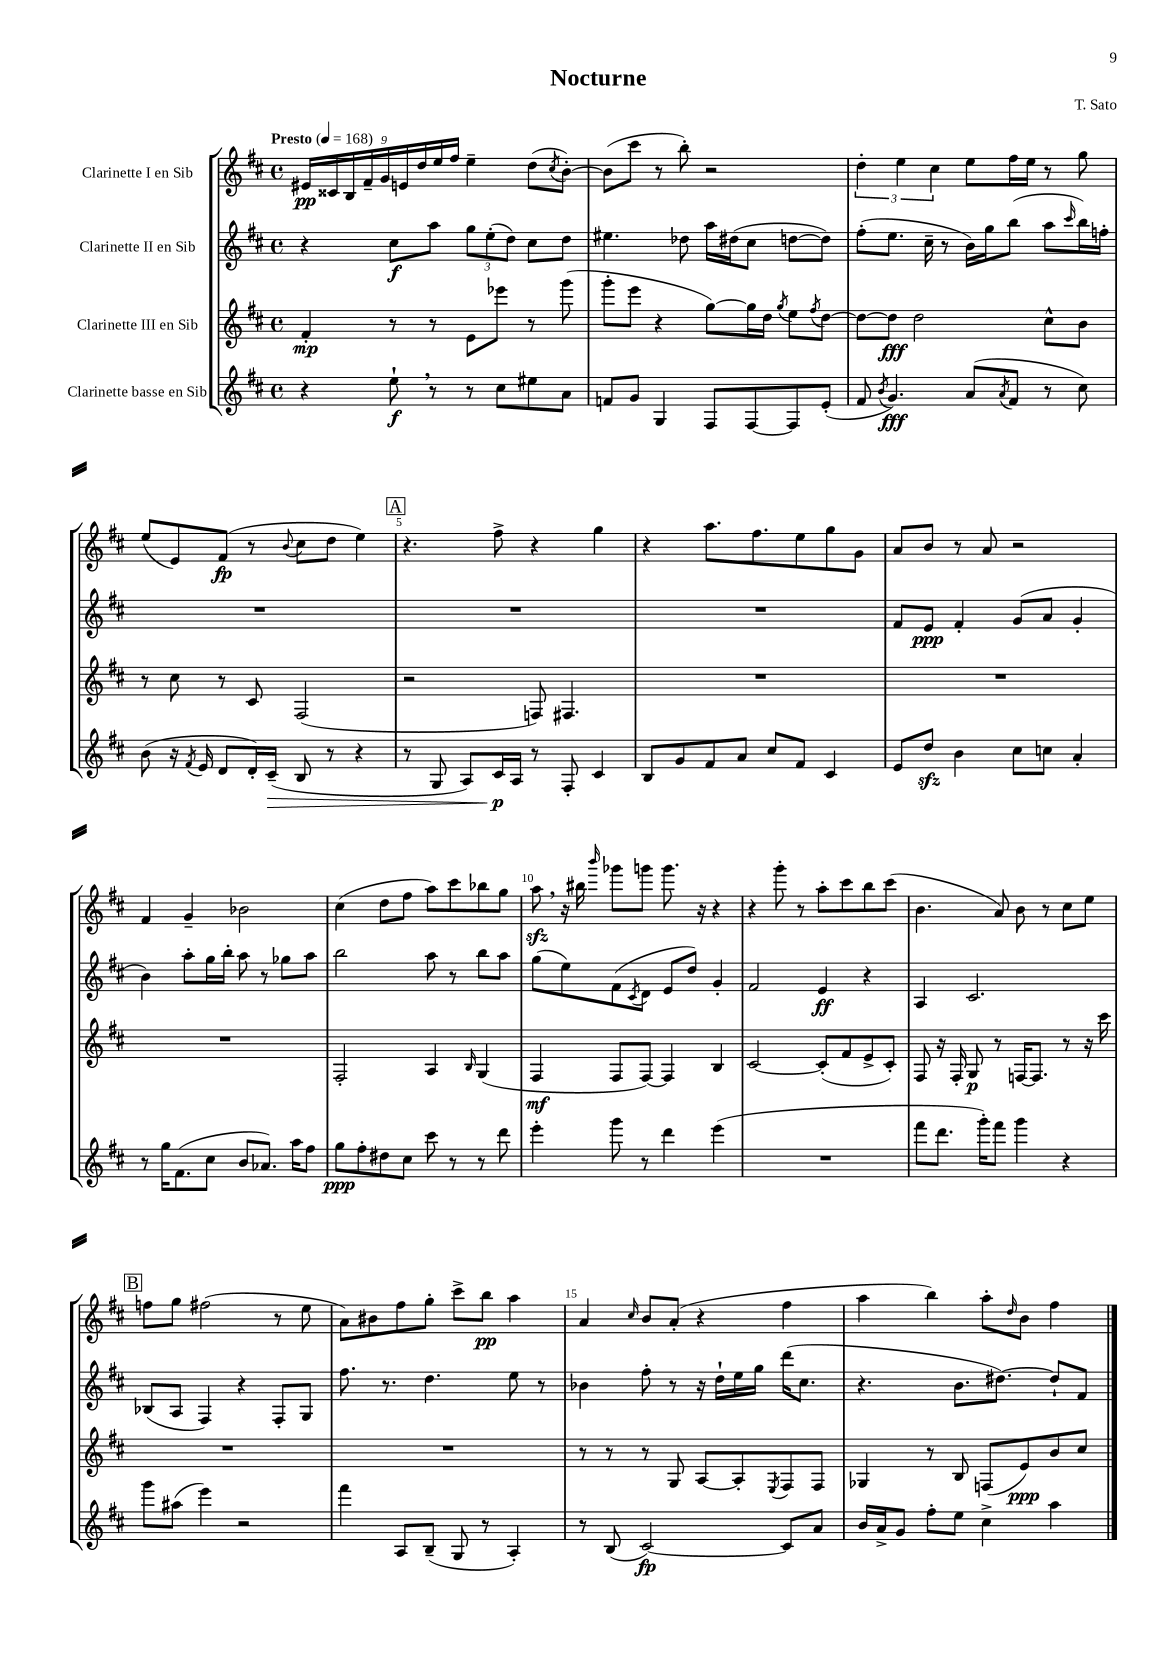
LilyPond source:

\header { title = "Nocturne" composer = "T. Sato" }
<<
\new StaffGroup <<
\new Staff = "s0" \with { instrumentName = "Clarinette I en Sib" } {
    \clef treble \key d \major \defaultTimeSignature \time 4/4 \tempo "Presto" 4 = 168
    \tuplet 9/8 { eis'16\pp cisis'16 b16 fis'16-- g'16 e'16 d''16 e''16 fis''16 } e''4-- d''8( \acciaccatura { cis''8 } b'8~-.) |
    b'8( cis'''8 r8 b''8-.) r2 |
    \tuplet 3/2 { d''4-. e''4 cis''4 } e''8 fis''16 e''16 r8 g''8 |
    e''8( e'8) fis'8\fp( r8 \appoggiatura { b'8 } cis''8 d''8 e''4) |
    \mark \markup { \box "A" } r4. fis''8-> r4 g''4 |
    r4 a''8. fis''8. e''8 g''8 g'8 |
    a'8 b'8 r8 a'8 r2 |
    fis'4 g'4-- bes'2 |
    cis''4( d''8 fis''8 a''8) cis'''8 bes''8 g''8 |
    a''8\sfz \breathe r16 bis''16 \grace { b'''16 } ges'''8 g'''8 g'''8. r16 r4 |
    r4 g'''8-. r8 a''8-. cis'''8 b''8 cis'''8( |
    b'4. a'8) b'8 r8 cis''8 e''8 |
    \mark \markup { \box "B" } f''8 g''8 fis''2( r8 e''8 |
    a'8) bis'8 fis''8 g''8-. cis'''8-> b''8\pp a''4 |
    a'4 \grace { cis''16 } b'8 a'8-.( r4 fis''4 |
    a''4 b''4) a''8-. \grace { d''16 } b'8 fis''4 \bar "|." |
}
\new Staff = "s1" \with { instrumentName = "Clarinette II en Sib" } {
    \clef treble \key d \major \defaultTimeSignature \time 4/4
    r4 cis''8\f a''8 \tuplet 3/2 { g''8 e''8-.( d''8) } cis''8 d''8 |
    eis''4. des''8 a''16 dis''16( cis''8 d''8~ d''8) |
    fis''8-.( e''8. cis''16-- r8 b'16) g''16 b''8( a''8 \grace { cis'''16 } b''16) f''16-. |
    R1 |
    \mark \markup { \box "A" } R1 |
    R1 |
    fis'8 e'8\ppp fis'4-. g'8( a'8 g'4-. |
    b'4) a''8-. g''16 b''16-. a''8 r8 ges''8 a''8 |
    b''2 a''8 r8 b''8 a''8 |
    g''8( e''8) fis'8( \acciaccatura { cis'8 } d'8 e'8 d''8) g'4-. |
    fis'2 e'4\ff r4 |
    a4 cis'2. |
    \mark \markup { \box "B" } bes8( a8 fis4) r4 fis8-. g8 |
    fis''8. r8. d''4. e''8 r8 |
    bes'4 fis''8-. r8 r16 d''16-! e''16 g''16 d'''16( cis''8. |
    r4. b'8. dis''8.~) dis''8-! fis'8 \bar "|." |
}
\new Staff = "s2" \with { instrumentName = "Clarinette III en Sib" } {
    \clef treble \key d \major \defaultTimeSignature \time 4/4
    fis'4-.\mp r8 r8 e'8 ees'''8 r8 g'''8( |
    g'''8-. e'''8 r4 g''8~) g''16 d''16 \acciaccatura { g''8 } e''8 \acciaccatura { fis''8 } d''8~ |
    d''8~ d''8\fff d''2 cis''8-^ b'8 |
    r8 cis''8 r8 cis'8 fis2( |
    \mark \markup { \box "A" } r2 f8) fis4. |
    R1 |
    R1 |
    R1 |
    fis2-. a4 \grace { b16 } g4( |
    fis4\mf fis8 fis8~) fis4 b4 |
    cis'2~ cis'8-.( fis'8 e'8-> cis'8-.) |
    fis8 r16 fis16-. g8\p r8 f16~ f8. r8 r16 cis'''16 |
    \mark \markup { \box "B" } R1 |
    R1 |
    r8 r8 r8 g8 a8~ a8-. \acciaccatura { e8 } fis8 fis8 |
    ges4 r8 b8 f8( e'8\ppp) b'8 cis''8 \bar "|." |
}
\new Staff = "s3" \with { instrumentName = "Clarinette basse en Sib" } {
    \clef treble \key d \major \defaultTimeSignature \time 4/4
    r4 e''8-!\f \breathe r8 r8 cis''8 eis''8 a'8 |
    f'8 g'8 g4 fis8 fis8~ fis8 e'8-.( |
    fis'8 \acciaccatura { b'8 } g'4.\fff) a'8( \acciaccatura { a'8 } fis'8 r8 cis''8) |
    b'8( r16 \acciaccatura { fis'8 } e'16 d'8 d'16-.) cis'16--\>( b8 r8 r4 |
    \mark \markup { \box "A" } r8 g8 a8) cis'16\p\! a16 r8 fis8-. cis'4 |
    b8 g'8 fis'8 a'8 cis''8 fis'8 cis'4 |
    e'8 d''8\sfz b'4 cis''8 c''8 a'4-. |
    r8 g''16 fis'8.( cis''8 b'8 aes'8.) a''16 fis''8 |
    g''8\ppp fis''8-. dis''8 cis''8 cis'''8 r8 r8 d'''8 |
    e'''4-. g'''8 r8 d'''4 e'''4( |
    R1 |
    fis'''8 d'''8. g'''16-.) fis'''8 g'''4 r4 |
    \mark \markup { \box "B" } g'''8 ais''8( e'''4) r2 |
    fis'''4 a8 b8--( g8 r8 a4-.) |
    r8 b8( cis'2~\fp) cis'8 a'8 |
    b'16 a'16-> g'8 fis''8-. e''8 cis''4-> a''4 \bar "|." |
}
>>
>>
\layout { \context { \Score \override BarNumber.break-visibility = ##(#f #t #t) barNumberVisibility = #(every-nth-bar-number-visible 5) } }
